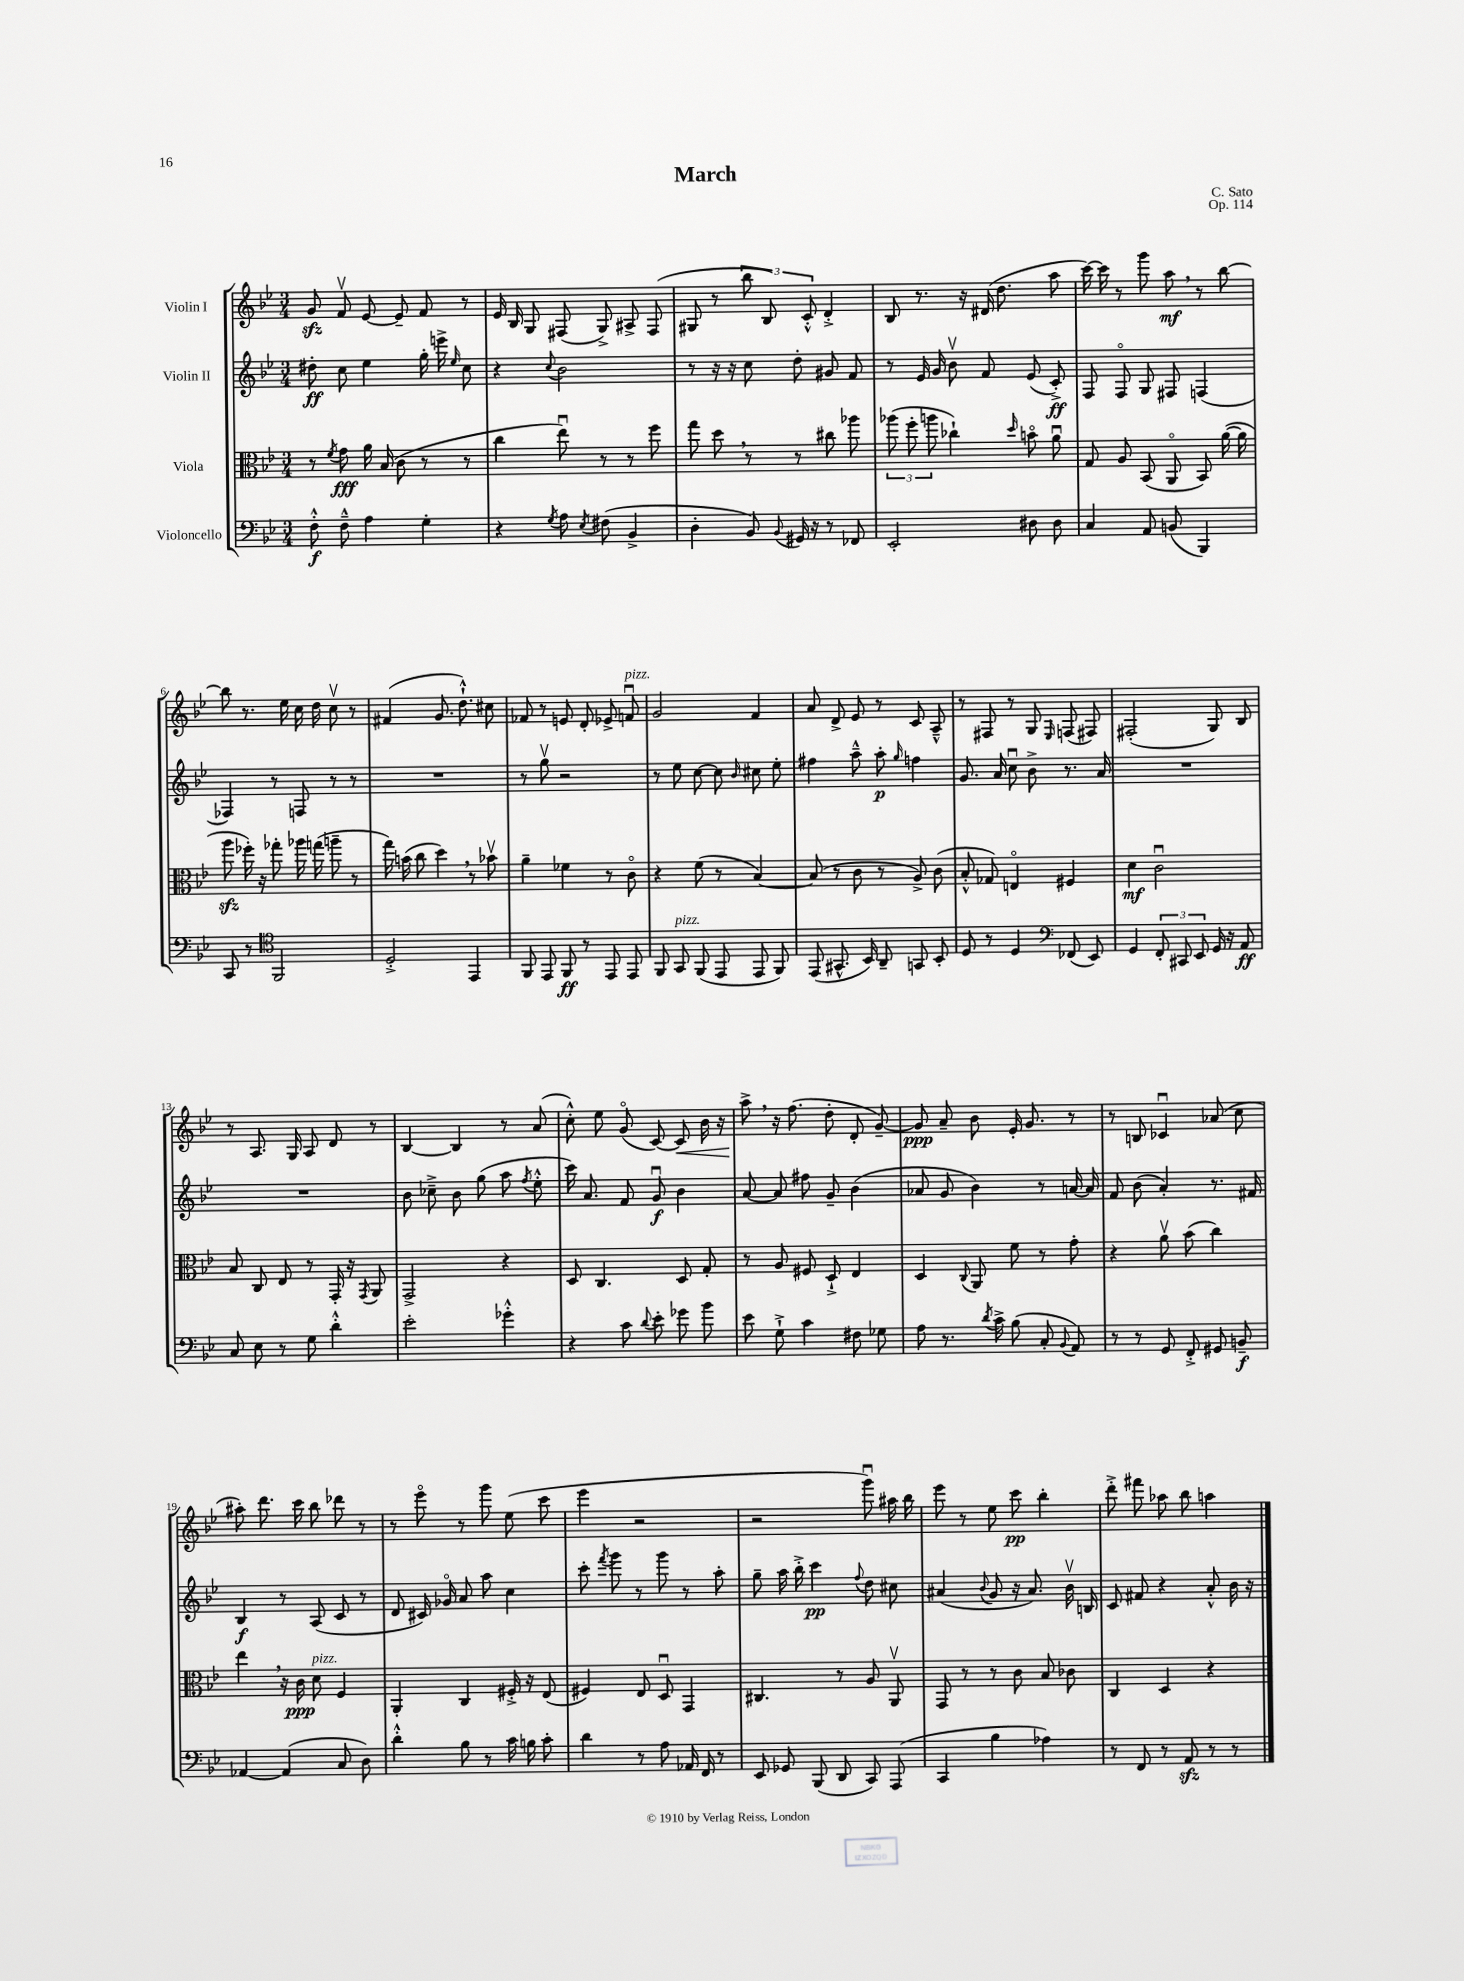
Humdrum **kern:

**kern	**kern	**kern	**kern
*staff4	*staff3	*staff2	*staff1
*clefF4	*clefC3	*clefG2	*clefG2
*k[b-e-]	*k[b-e-]	*k[b-e-]	*k[b-e-]
*M3/4	*M3/4	*M3/4	*M3/4
8F'^^	8r	8dd#'	8g
.	8qf	.	.
8F~^^	8g	8cc	8fv
4A	16a	4ee-	[8e-
.	(16B-	.	.
.	8c	.	8e-~]
4G'	8r	16gg'	8f
.	.	16eee^	.
.	.	16qqee-	.
.	8r	8cc	8r
=	=	=	=
4r	4cc	4r	16e-
.	.	.	16B-
.	.	.	8G
8qG	.	8qqcc	.
8A	8ee-u)	2b-	(8F#
8qE-	.	.	.
(8F#	8r	.	8G^)
4BB-^	8r	.	8A#^
.	8ff	.	(8F#
=	=	=	=
4D'	8gg	8r	8G#
.	8dd	16r	8r
.	.	16r	.
8BB-)	8r	8cc	12bb-
.	.	.	12B-)
8qqBB-	.	.	.
16GG#	8r	8dd'	.
.	.	.	12c'^^
16r	.	.	.
8r	8cc#	8g#	4d'^
8FF-	8aa-	8f	.
=	=	=	=
2EE-'	(12aa-	8r	8B-
.	12ff'	.	.
.	.	16e-	8.r
.	12aa	.	.
.	.	16g	.
.	4cc-`)	8b-v	.
.	.	.	16r
.	.	8f	(16d#
.	.	.	8.dd
.	16qqdd	.	.
8D#	8bo	(8e-	.
8D#	8au	8c'^)	8aa
=	=	=	=
4C	8G	8F	[16ccc)
.	.	.	16ccc]
.	8A	8Fo	8r
8AA	(8BB-	8G	8ggg
(8BB	8AAo	8F#	8aa
4BBB-)	8BB-)	(4F	8r
.	([16a	.	[8bb-
.	16a]	.	.
=	=	=	=
8CC	8aa	4F-)	8bb-]
8r	16ff-')	.	8.r
.	16r	.	.
*clefC4	*	*	*
2FF	8gg-'	8r	.
.	.	.	16ee-
.	16aa-	8F	16cc
.	(16gg	.	16dd
.	8aa~	8r	8ccv
.	8r	8r	8r
=	=	=	=
2D'^	16gg)	2.r	(4f#
.	(16b	.	.
.	8cc	.	.
.	4dd)	.	8.g
.	.	.	8.dd`^^)
4EE-	8r	.	.
.	8b-v	.	8cc#
=	=	=	=
8FF	4a~	8r	8f-
8EE-	.	8ggv	8r
8FF	4f-	2r	8e
8r	.	.	8d'
8EE-	8r	.	8e-^
8EE-	8co	.	8fu
=	=	=	=
8FF	4r	8r	2g
8GG	.	8ee-	.
(8FF	(8f	[8cc	.
8EE-	8r	8cc]	.
.	.	16qqb-	.
8EE-	[4B-)	8cc#	4f
8FF)	.	8ee-'	.
=	=	=	=
(8EE-	(8B-]	4ff#	8a
8.GG#^^	8r	.	8d^
.	8c	8aa~^^	8e-
16BB-)	.	.	.
8AA~	8r	8aa'	8r
.	.	16qqgg	.
8GG	8A^)	4ff	8c
8BB-'	(8c	.	8A~^^
=	=	=	=
8D	8B-'^^	8.g	8r
8r	8G-)	.	8F#
.	.	16a	.
4D	4Eo	8ccu	8r
.	.	8b-^	8G
*clefF4	*	*	*
.	.	.	16qqE-
(8FF-	4F#	8.r	(8F
8EE-)	.	.	8F#)
.	.	16a	.
=	=	=	=
4GG	4d	2.r	(2F#'
12FF'	2cu	.	.
12CC#	.	.	.
12EE-	.	.	.
16GG	.	.	8G)
16r	.	.	.
8AA	.	.	8B-
=	=	=	=
8C	8B-	2.r	8r
8E-	8C	.	8.A
8r	8E-	.	.
.	.	.	16G
8G	8r	.	8A
4d'^^	16GG'	.	8d
.	16r	.	.
.	8qGG	.	.
.	8AA	.	8r
=	=	=	=
2e-'	2GG^	8b-	[4B-
.	.	8cc-~^	.
.	.	8b-	4B-]
.	.	(8gg	.
4g-'^^	4r	8aa	8r
.	.	8qff	.
.	.	8ee-'^^	(8a
=	=	=	=
4r	8D	16ccc)	8cc'^^)
.	.	8.a	.
.	4.C	.	8ee-
8c	.	8f	(8go
8qqd	.	.	.
8e-'	.	8gu	[8c)
8g-	8D	4b-	8c]
8b-	8G'	.	16b-
.	.	.	16r
=	=	=	=
8e-	8r	[8a	8aa^
8G`^	8A	8a]	16r
.	.	.	(8.ff
4c	8F#	8ff#	.
.	8D`^	8g~	8dd'
8F#	4E-	(4b-	8d'
8G-	.	.	[8g~)
=	=	=	=
8A	4D	8a-	8g]
8.r	.	8g	8a~
.	8qqC	.	.
.	8AA	4b-)	8b-
8qd	.	.	.
16c^	.	.	.
(8B-	8f	.	16e-'
.	.	.	8.g
8C'	8r	8r	.
8qqBB-	.	.	.
8AA)	8g'	[16a	8r
.	.	16a]	.
=	=	=	=
8r	4r	8f	8r
8r	.	(8b-	8B
8GG	8av	4a')	4c-u
8FF'^	(8b-	.	.
8GG#	4cc)	8.r	(8a-
8BB~	.	.	8cc
.	.	16f#	.
=	=	=	=
[4AA-	4ee-	4B-	8aa#')
.	.	.	8.ddd
(4AA-]	16r	8r	.
.	16c	.	16ccc
.	8d	(8A	8bb-
8C	4F	8c	8ddd-
8D)	.	8r	8r
=	=	=	=
4d'^^	4AA'	8d	8r
.	.	16c#)	8eee-o
.	.	16g-o	.
8B-	4C	8a	8r
8r	.	8aa	8ggg
16c	16F#'^	4cc	(8ee-
16B	16r	.	.
8c'	(8E-	.	8ccc
=	=	=	=
4d	4F#)	8ccc'	4eee-
.	.	8qfff	.
.	.	8ggg	.
8r	8E-	8r	2r
8A	8Du	8ggg	.
16AA-	4GG	8r	.
16FF	.	.	.
8r	.	8aa'	.
=	=	=	=
8EE-	4.C#	8gg~	2r
8GG-	.	16aa	.
.	.	16bb-'^	.
(8BBB-	.	4ccc	.
8DD	8r	.	.
.	.	8qqff	.
8CC)	8A	8dd	8gggu)
(8AAA	8AAv	8cc#	16aa#
.	.	.	16bb-
=	=	=	=
4CC	8GG	(4a#	8eee-
.	8r	.	8r
.	.	8qqb-	.
4B-	8r	8g	8ee-
.	8c	16r	8ccc
.	.	8.a#)	.
4A-)	8B-	.	4bb-'
.	8c-	16b-v	.
.	.	16B	.
=	=	=	=
8r	4C	8c	8ddd'^
8FF	.	8f#	8fff#
8r	4D	4r	8aa-
8AA	.	.	8bb-
8r	4r	8a'^^	4aa
8r	.	16b-	.
.	.	16r	.
==	==	==	==
*-	*-	*-	*-
